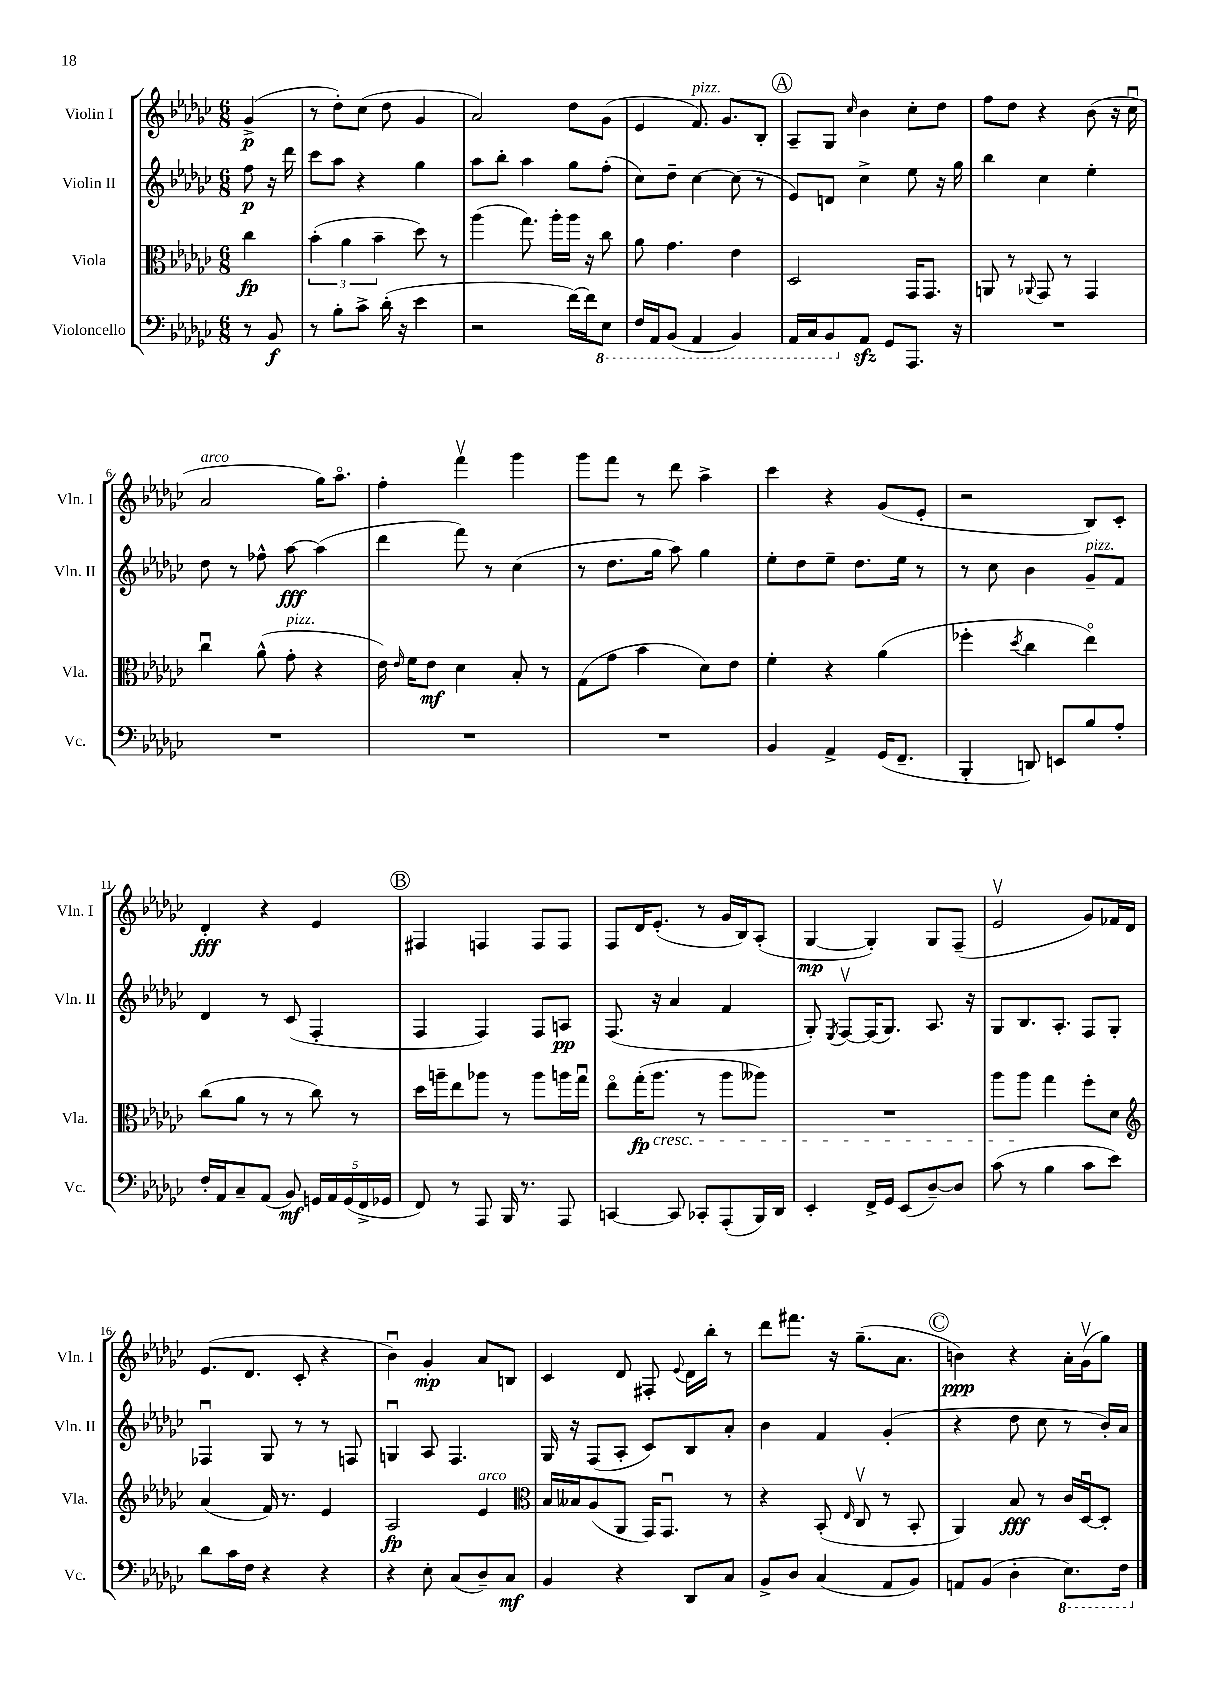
<<
\new StaffGroup <<
\new Staff = "s0" \with { instrumentName = "Violin I" shortInstrumentName = "Vln. I" } {
    \clef treble \key ges \major \numericTimeSignature \time 6/8 \partial 4
    \autoBeamOff ges'4->\p( |
    r8 des''8[-.) ces''8]( des''8 ges'4 |
    aes'2) des''8[ ges'8]( |
    ees'4 f'8.^\markup { \italic "pizz." }) ges'8.[ bes8]-. |
    \mark \markup { \circle "A" } aes8[-- ges8] \grace { ces''16 } bes'4 ces''8[-. des''8] |
    f''8[ des''8] r4 bes'8( r16 ces''16\downbow |
    aes'2^\markup { \italic "arco" } ges''16[) aes''8.]\flageolet |
    f''4-. f'''4\upbow ges'''4 |
    ges'''8[ f'''8] r8 des'''8 aes''4-> |
    ces'''4 r4 ges'8[( ees'8]-. |
    r2 bes8[) ces'8]-. |
    des'4-.\fff r4 ees'4 |
    \mark \markup { \circle "B" } fis4 f4 f8[ f8] |
    f8[ des'16 ees'8.]-.( r8 ges'16[ bes16) aes8]-.( |
    ges4~\mp ges4-.) ges8[ f8]--( |
    ees'2\upbow ges'8[) fes'16 des'16] |
    ees'8.[( des'8.] ces'8-. r4 |
    bes'4\downbow) ges'4-.\mp aes'8[ b8] |
    ces'4 des'8 fis8-. \appoggiatura { ees'8 } des'16[ bes''16]-. r8 |
    des'''8[ fis'''8.] r16 ges''8.[--( aes'8.] |
    \mark \markup { \circle "C" } b'4\ppp) r4 aes'16[-. ges'16\upbow( ges''8]) \bar "|." |
}
\new Staff = "s1" \with { instrumentName = "Violin II" shortInstrumentName = "Vln. II" } {
    \clef treble \key ges \major \numericTimeSignature \time 6/8 \partial 4
    \autoBeamOff f''8\p r16 des'''16 |
    ces'''8[ aes''8] r4 ges''4 |
    aes''8[ bes''8]-. aes''4 ges''8[ f''8]-.( |
    ces''8[) des''8]-- ces''4~ ces''8( r8 |
    \mark \markup { \circle "A" } ees'8[) d'8] ces''4-> ees''8 r16 ges''16 |
    bes''4 ces''4 ees''4-. |
    des''8 r8 fes''8-^ aes''8~\fff aes''4( |
    des'''4 f'''8) r8 ces''4( |
    r8 des''8.[ ges''16] aes''8) ges''4 |
    ees''8[-. des''8 ees''8]-- des''8.[ ees''16] r8 |
    r8 ces''8 bes'4 ges'8[--^\markup { \italic "pizz." } f'8] |
    des'4 r8 ces'8( f4-. |
    \mark \markup { \circle "B" } f4 f4) f8[ a8]\pp |
    f8.( r16 aes'4 f'4 |
    ges8-.) \acciaccatura { ees8 } f8[~\upbow f16( ges8.]) aes8. r16 |
    ges8[ bes8. aes8.]-. f8[ ges8]-. |
    fes4\downbow ges8 r8 r8 f8 |
    g4\downbow aes8 f4. |
    ges16 r16 f8[( aes8]-. ces'8[) bes8 aes'8]-. |
    bes'4 f'4 ges'4-.( |
    \mark \markup { \circle "C" } r4 des''8 ces''8 r8 bes'16[-.) aes'16] \bar "|." |
}
\new Staff = "s2" \with { instrumentName = "Viola" shortInstrumentName = "Vla." } {
    \clef alto \key ges \major \numericTimeSignature \time 6/8 \partial 4
    \autoBeamOff ces''4\fp |
    \tuplet 3/2 { bes'4-.( aes'4 bes'4-- } des''8) r8 |
    aes''4( ges''8.) aes''16[-. aes''16] r16 ces''8 |
    aes'8 ges'4. ees'4 |
    \mark \markup { \circle "A" } des2 ges,16[ ges,8.] |
    a,8 r8 \appoggiatura { aes,8 } ges,8 r8 ges,4 |
    ces''4\downbow aes'8-^( ges'8-.^\markup { \italic "pizz." } r4 |
    ees'16) \grace { ees'16 } f'16[ ees'8]\mf des'4 bes8-. r8 |
    ges8[( ges'8] bes'4 des'8[) ees'8] |
    f'4-. r4 aes'4( |
    fes''4-. \acciaccatura { des''8 } ces''4 ees''4\flageolet) |
    ces''8[( aes'8] r8 r8 ces''8) r8 |
    \mark \markup { \circle "B" } des''16[ a''16-- ees''8 aes''8] r8 aes''8[ a''16 ges''16]\downbow |
    ees''8[\flageolet ges''16-.\fp( aes''8.]\cresc r8 aes''8[ aeses''8]) |
    R2. |
    aes''8[ aes''8]\! ges''4 f''8[-. des'8] |
    \clef treble aes'4( f'16) r8. ees'4 |
    aes2\fp ees'4^\markup { \italic "arco" } |
    \clef alto bes16[ beses16 aes8( aes,8] ges,16[) ges,8.]\downbow r8 |
    r4 bes,8-.( \grace { ees16 } ces8\upbow r8 bes,8-. |
    \mark \markup { \circle "C" } aes,4) bes8\fff r8 ces'16[ des16~\downbow des8]-. \bar "|." |
}
\new Staff = "s3" \with { instrumentName = "Violoncello" shortInstrumentName = "Vc." } {
    \clef bass \key ges \major \numericTimeSignature \time 6/8 \partial 4
    \autoBeamOff r8 bes,8\f |
    r8 bes8[-. ces'8]-> des'16-.( r16 ees'4 |
    r2 f'16[~) f'16 \ottava #-1 ees,8] |
    f,16[ aes,,16 bes,,8]( aes,,4 bes,,4) |
    \mark \markup { \circle "A" } aes,,16[ ces,16 bes,,8 \ottava #0 aes,8]\sfz ges,8[ aes,,8.] r16 |
    R2. |
    R2. |
    R2. |
    R2. |
    bes,4 aes,4-> ges,16[( f,8.]-- |
    bes,,4-. d,8) e,8[ bes8 aes8]-. |
    f16[-. aes,16 ces8-- aes,8]( bes,8\mf) \tuplet 5/4 { g,16[ aes,16 g,16( f,16-> ges,16] } |
    \mark \markup { \circle "B" } f,8) r8 aes,,8 bes,,16 r8. aes,,8 |
    c,4~ c,8 ces,8[-. aes,,8-.( bes,,16) des,16] |
    ees,4-. f,16[-> ges,16] ees,8[( des8~--) des8] |
    ces'8( r8 bes4 ces'8[ ees'8]) |
    des'8[ ces'16 f16] r4 r4 |
    r4 ees8-. ces8[( des8--) ces8]\mf |
    bes,4 r4 des,8[ ces8] |
    bes,8[-> des8] ces4( aes,8[ bes,8]) |
    \mark \markup { \circle "C" } a,8[ bes,8]( des4-. \ottava #-1 ees,8.[) f,16] \ottava #0 \bar "|." |
}
>>
>>
